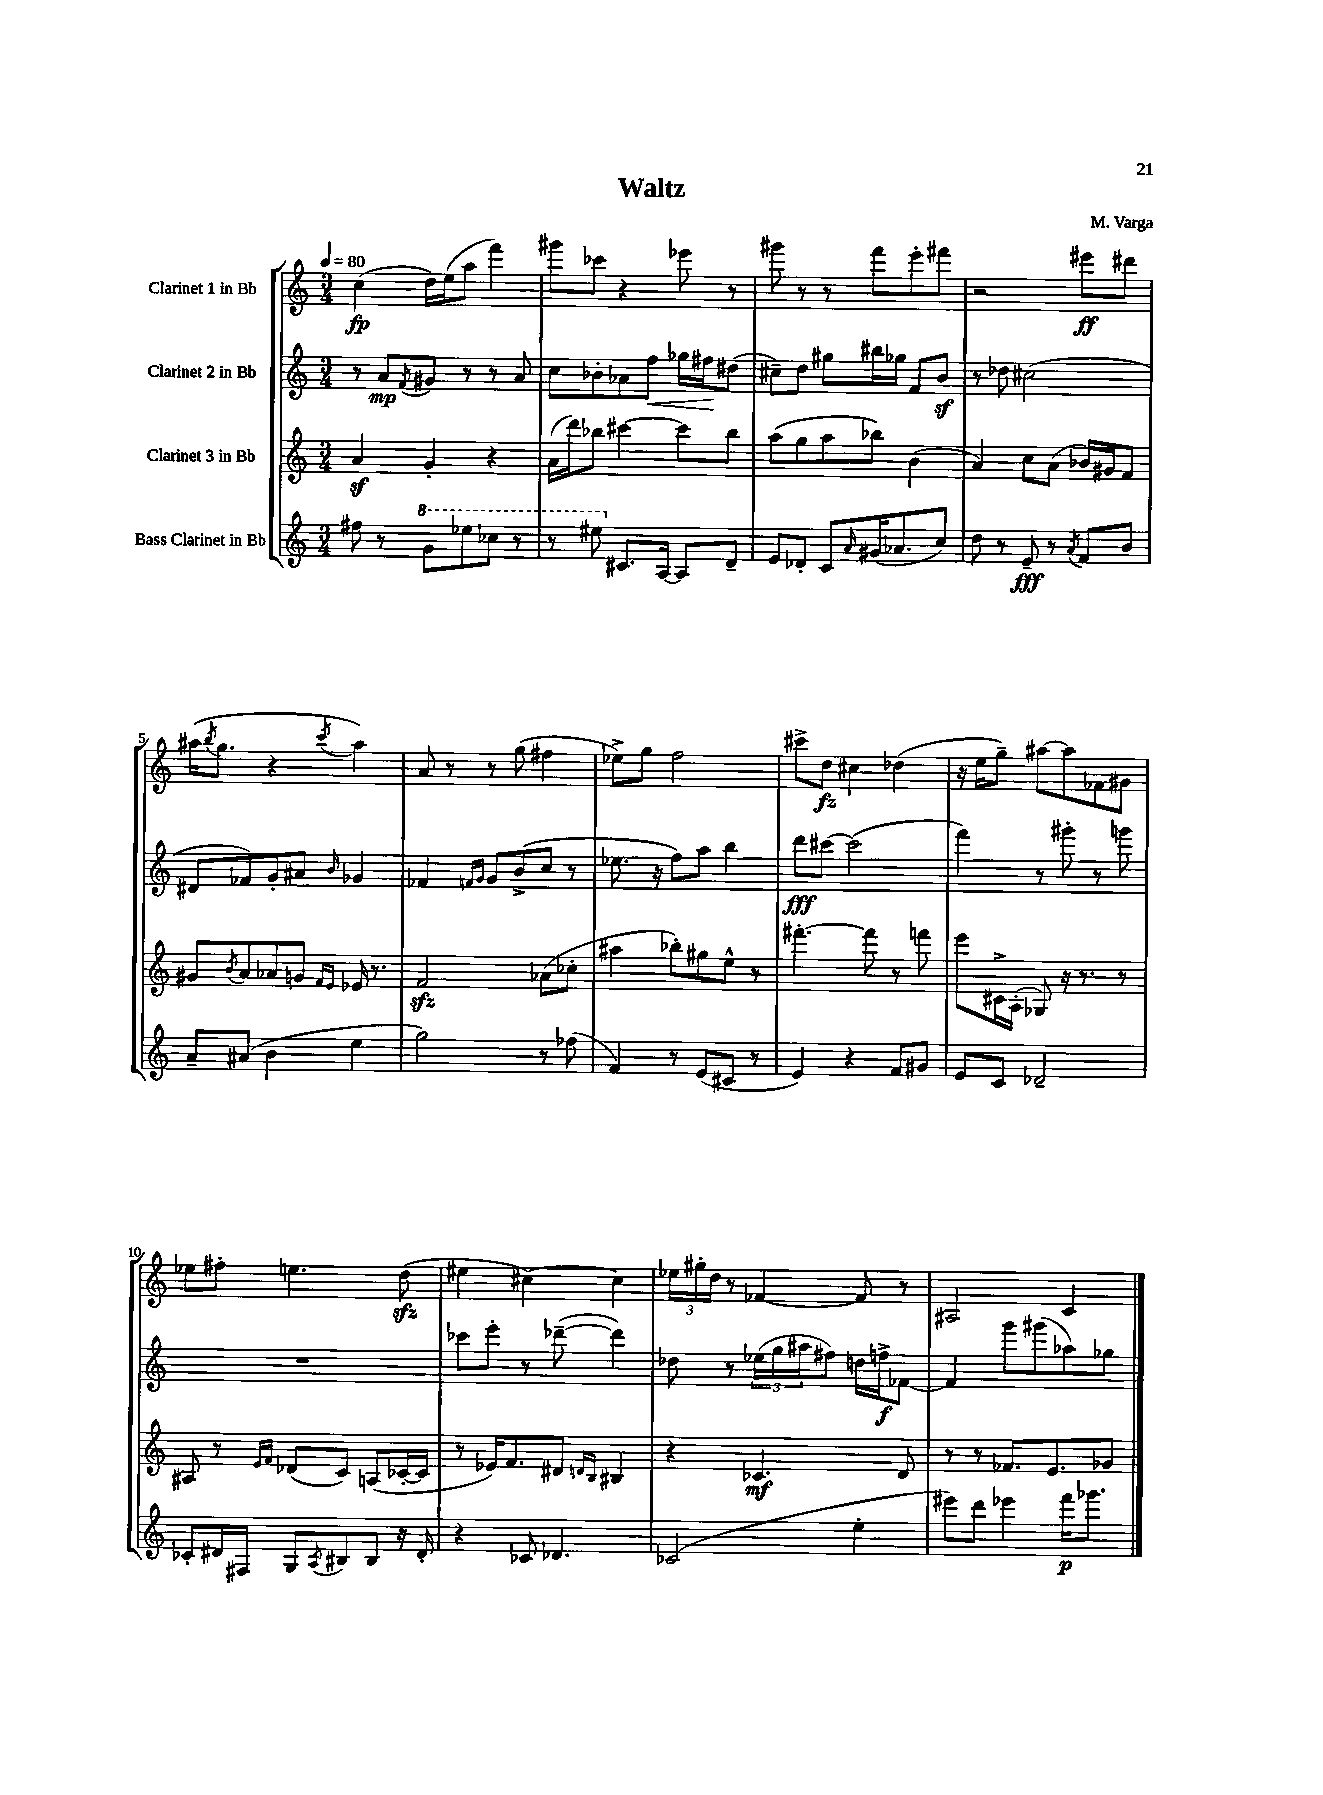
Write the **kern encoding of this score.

**kern	**dynam	**kern	**dynam	**kern	**dynam	**kern	**dynam
*part4	*part4	*part3	*part3	*part2	*part2	*part1	*part1
*staff4	*staff4	*staff3	*staff3	*staff2	*staff2	*staff1	*staff1
*I"Bass Clarinet in Bb	*	*I"Clarinet 3 in Bb	*	*I"Clarinet 2 in Bb	*	*I"Clarinet 1 in Bb	*
*clefG2	*	*clefG2	*	*clefG2	*	*clefG2	*
*k[]	*	*k[]	*	*k[]	*	*k[]	*
*M3/4	*	*M3/4	*	*M3/4	*	*M3/4	*
*MM80	*	*MM80	*	*MM80	*	*MM80	*
=1	=1	=1	=1	=1	=1	=1	=1
8ff#X\	.	4az/	.	8r	.	(4cc\	fp
8r	.	.	.	8a/L	mp	.	.
.	.	.	.	8qf/	.	.	.
*8va	*	*	*	*	*	*	*
8gg\L	.	4g'/	.	8g#X/J	.	16dd\LL)	.
.	.	.	.	.	.	(16ee\J	.
8eee-X\	.	.	.	8r	.	8aa\J	.
8ccc-X\J	.	4r	.	8r	.	4fff\)	.
8r	.	.	.	8a/	.	.	.
=2	=2	=2	=2	=2	=2	=2	=2
8r	.	(16a\LL	.	8cc\L	.	8ggg#X\L	.
.	.	16ddd\J)	.	.	.	.	.
8eee#X\	.	8bb-X\J	.	8b-X'\	.	8ccc-X\J	.
*X8va	*	*	*	*	*	*	*
8.c#X/L	.	[4ccc#X\	.	8a-X\	.	4r	.
!	!	!	!	!	!LO:HP:b	!	!
.	.	.	.	8ff\J	<	.	.
[16A/Jk	.	.	.	.	.	.	.
8A/L]	.	8ccc#\L]	.	16gg-X\LL	.	8eee-X\	.
.	.	.	.	16ff#X\J	.	.	.
8d~/J	.	8bb-\J	.	(8dd#X\J	[	8r	.
=3	=3	=3	=3	=3	=3	=3	=3
8e/L	.	(8aa\L	.	8cc#X~\L)	.	8ggg#X\	.
8d-X'/J	.	8gg\	.	8dd\J	.	8r	.
8c/L	.	8aa\	.	8gg#X\L	.	8r	.
16qqa/	.	.	.	.	.	.	.
(16g#X/K	.	8bb-X\J)	.	16bb#X\L	.	8fff\L	.
8.a-X/	.	.	.	16gg-X\JJ	.	.	.
.	.	(4b\	.	8f/L	.	8eee'\	.
8cc/J)	.	.	.	8bz/J	.	8fff#X\J	.
=4	=4	=4	=4	=4	=4	=4	=4
8dd\	.	4a/)	.	8r	.	2r	.
8r	.	.	.	8dd-X\	.	.	.
8e~/	fff	8cc\L	.	(2cc#X\	.	.	.
8r	.	(8a\J	.	.	.	.	.
8qa/	.	.	.	.	.	.	.
8f/L	.	16b-X/LL)	.	.	.	8eee#X\L	ff
.	.	16g#X/J	.	.	.	.	.
8b/J	.	8f/J	.	.	.	8ddd#X\J	.
!!LO:LB:g=z
=5	=5	=5	=5	=5	=5	=5	=5
8a~/L	.	8g#X/L	.	8d#X/L	.	(16aa#X\KL	.
.	.	.	.	.	.	8qbb/	.
.	.	.	.	.	.	8.gg\J	.
.	.	8qb/	.	.	.	.	.
(8a#X/J	.	8a/	.	8f-X/)	.	.	.
4b\	.	8a-X/	.	8g'/	.	4r	.
.	.	8gn/J	.	8a#X/J	.	.	.
.	.	16qqf/LL	.	.	.	.	.
.	.	16qqe/JJ	.	16qqb/	.	8qccc/	.
4ee\	.	16e-X/	.	4g-X/	.	4aa#\)	.
.	.	8.r	.	.	.	.	.
=6	=6	=6	=6	=6	=6	=6	=6
2gg\)	.	2fzz/	.	4f-X/	.	8a/	.
.	.	.	.	.	.	8r	.
.	.	.	.	16qqfn/LL	.	.	.
.	.	.	.	16qqg/JJ	.	.	.
.	.	.	.	8g/L	.	8r	.
.	.	.	.	(8b^/	.	(8gg\	.
8r	.	(8a-X\L	.	8cc/J	.	4ff#X\	.
(8ff-X\	.	8cc-X'\J	.	8r	.	.	.
=7	=7	=7	=7	=7	=7	=7	=7
4f/)	.	4aa#X\	.	8.ee-X\	.	8ee-X^\L)	.
.	.	.	.	.	.	8gg\J	.
.	.	.	.	16r	.	.	.
8r	.	8bb-X'\L)	.	8ff\L)	.	2ff\	.
(8e/L	.	8gg#X\	.	8aa\J	.	.	.
8c#X/J	.	8ee^^\J	.	4bb\	.	.	.
8r	.	8r	.	.	.	.	.
=8	=8	=8	=8	=8	=8	=8	=8
4e/)	.	[4.fff#X'\	.	8ddd\L	fff	8ccc#X^\L	.
.	.	.	.	[8ccc#X\J	.	8dd\J	fz
4r	.	.	.	(2ccc#\]	.	4cc#X\	.
.	.	8fff#\]	.	.	.	.	.
8f/L	.	8r	.	.	.	(4dd-X\	.
8g#X/J	.	8fffn\	.	.	.	.	.
=9	=9	=9	=9	=9	=9	=9	=9
8e/L	.	8eee\L	.	4fff\)	.	16r	.
.	.	.	.	.	.	16ee\KL	.
8c/J	.	16c#X^\L	.	.	.	8gg~\J)	.
.	.	(16A'\JJ	.	.	.	.	.
2d-X~/	.	8G-X/)	.	8r	.	[8aa#X\L	.
.	.	16r	.	8ggg#X'\	.	8aa#\]	.
.	.	8.r	.	.	.	.	.
.	.	.	.	8r	.	8f-X\	.
.	.	8r	.	8gggn\	.	8g#X\J	.
!!LO:LB:g=z
=10	=10	=10	=10	=10	=10	=10	=10
8c-X'/L	.	8A#X/	.	2.r	.	8ee-X\L	.
16d#X/L	.	8r	.	.	.	8ff#X'\J	.
16F#X/JJ	.	.	.	.	.	.	.
.	.	16qqe/LL	.	.	.	.	.
.	.	16qqf/JJ	.	.	.	.	.
8G/L	.	(8d-X/L	.	.	.	4.een\	.
8qA/	.	.	.	.	.	.	.
8B#X/	.	8c/J)	.	.	.	.	.
8B#/J	.	(8An/L	.	.	.	.	.
16r	.	[16c-X'/L	.	.	.	(8ddzz\	.
16d#'/	.	16c-/JJ]	.	.	.	.	.
=11	=11	=11	=11	=11	=11	=11	=11
4r	.	8r	.	8ccc-X\L	.	4ee#X\	.
.	.	16e-X/KL)	.	8eee'\J	.	.	.
.	.	8.f/	.	.	.	.	.
8c-X/	.	.	.	8r	.	[4cc#X\)	.
4.d-X/	.	8d#X/J	.	([8ddd-X~\	.	.	.
.	.	16qqdn/LL	.	.	.	.	.
.	.	16qqB/JJ	.	.	.	.	.
.	.	4B#X/	.	4ddd-\])	.	4cc#\]	.
=12	=12	=12	=12	=12	=12	=12	=12
(2c-X/	.	4r	.	8dd-X\	.	24ee-X\LL	.
.	.	.	.	.	.	24gg#X'\	.
.	.	.	.	.	.	24dd\JJ	.
.	.	.	.	8r	.	8r	.
.	.	4.c-X/	mf	(24ee-X\LL	.	[4f-X/	.
.	.	.	.	24gg\	.	.	.
.	.	.	.	24aa#X\J	.	.	.
.	.	.	.	8ff#X\J)	.	.	.
4ee'\	.	.	.	16ddn\LL	.	8f-/]	.
.	.	.	.	16ffn^\J	f	.	.
.	.	8d/	.	[8f-X\J	.	8r	.
=13	=13	=13	=13	=13	=13	=13	=13
8eee#X\L)	.	8r	.	4f-/]	.	2A#X/	.
8ddd\J	.	8r	.	.	.	.	.
4eee-X\	.	8.f-X/L	.	8ggg\L	.	.	.
.	.	.	.	(8ggg#X\	.	.	.
.	.	8.e/	.	.	.	.	.
16fff\KL	p	.	.	8aa-X\)	.	4c/	.
8.ggg-X\J	.	.	.	.	.	.	.
.	.	8g-X/J	.	8gg-X\J	.	.	.
==	==	==	==	==	==	==	==
*-	*-	*-	*-	*-	*-	*-	*-
